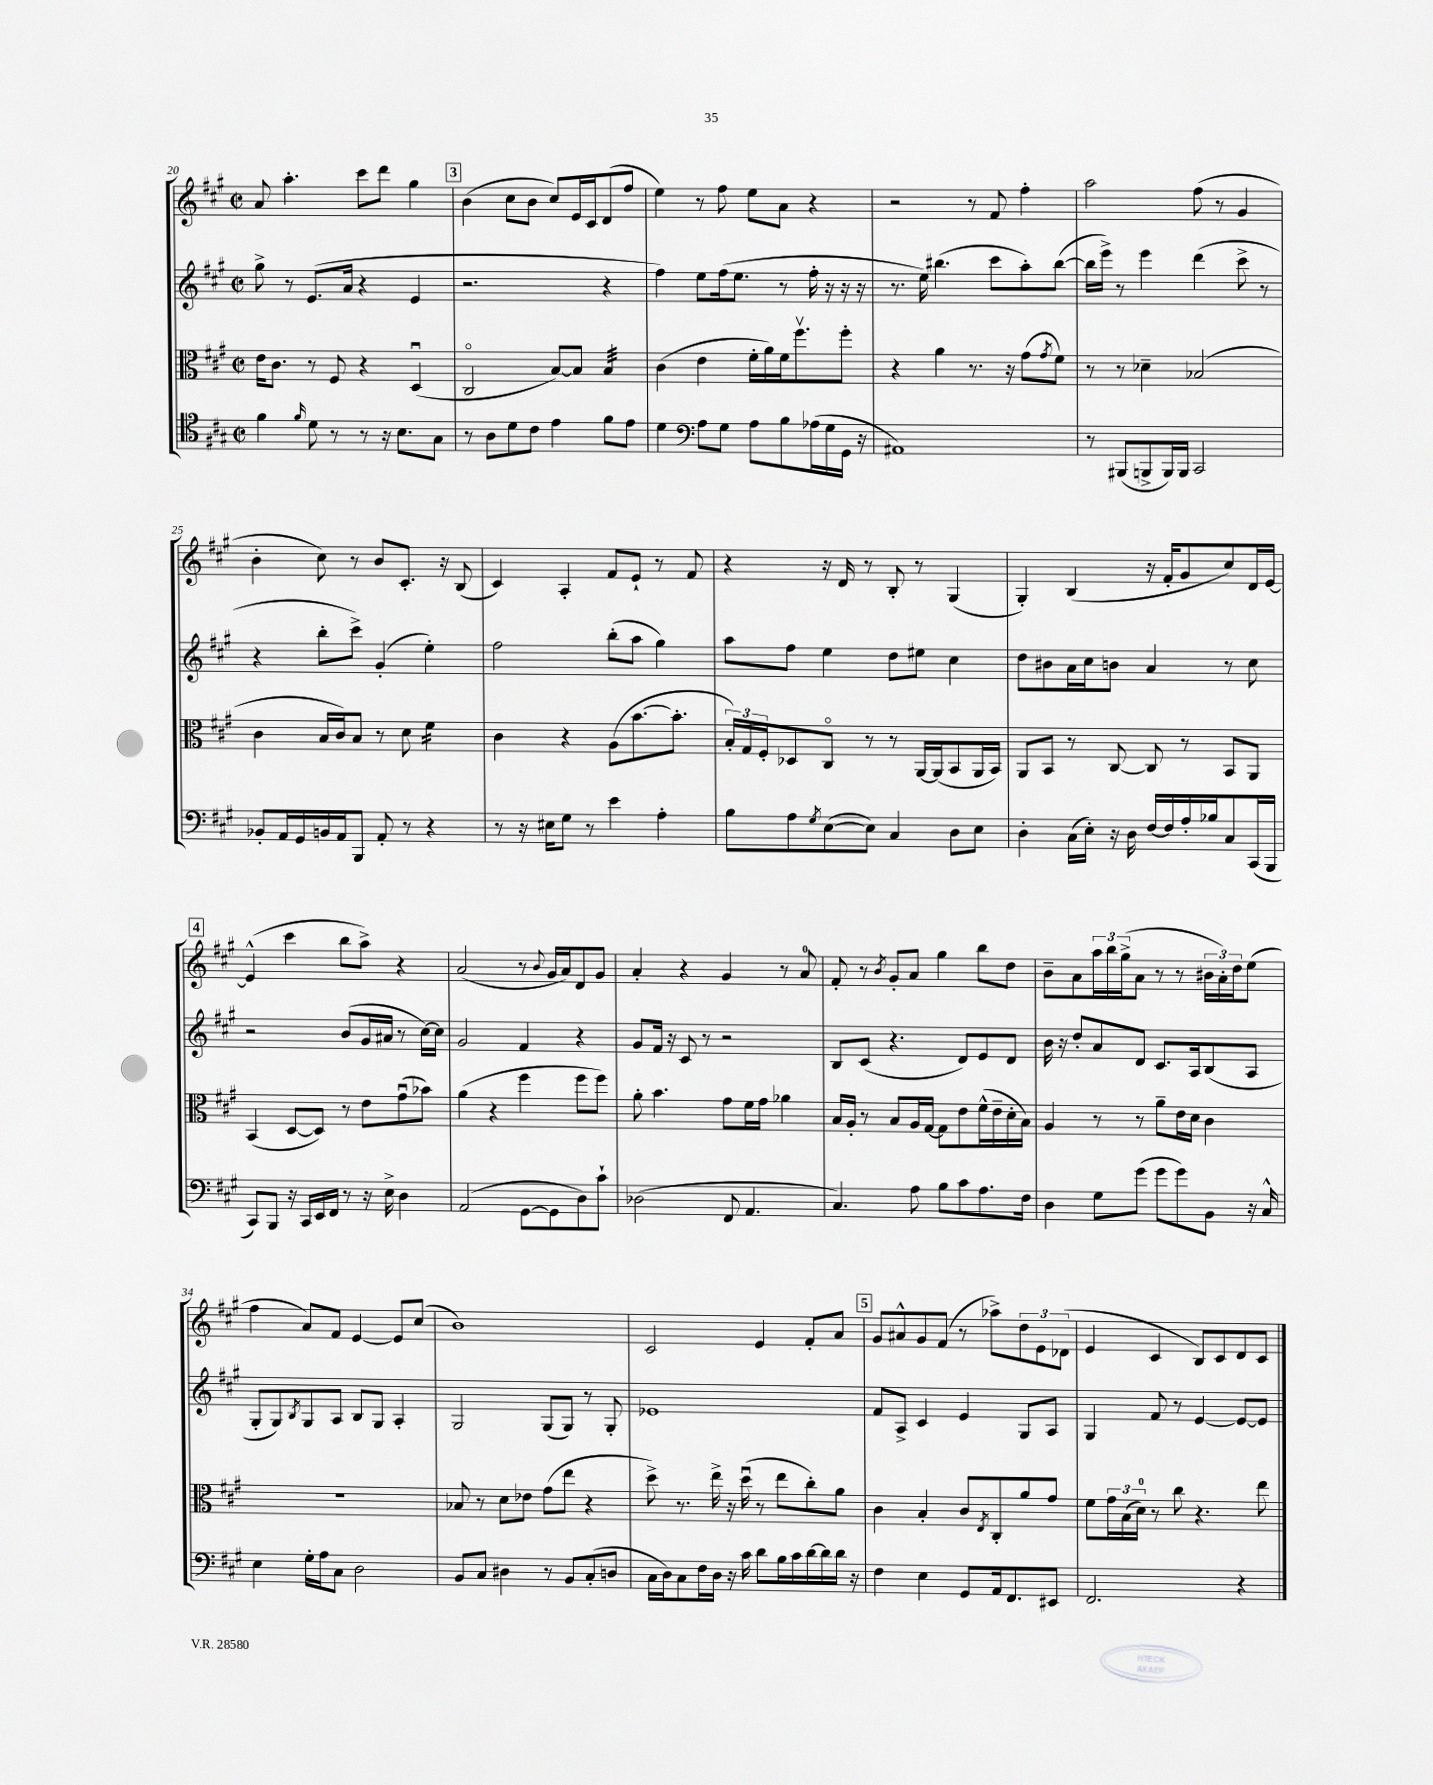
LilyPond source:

<<
\new StaffGroup <<
\new Staff = "s0" {
    \clef treble \key a \major \defaultTimeSignature \time 2/2
    a'8 a''4.-. cis'''8 d'''8 gis''4 |
    \mark \markup { \box "3" } b'4( cis''8 b'8 cis''8) e'16 cis'16 d'8( fis''8 |
    e''4) r8 fis''8 e''8 a'8 r4 |
    r2 r8 fis'8 fis''4-. |
    a''2 fis''8( r8 gis'4 |
    b'4-. cis''8) r8 b'8 cis'8.-. r16 b8( |
    cis'4) a4-. fis'8 e'8-! r8 fis'8 |
    r4 r16 d'16 r8 b8-. r8 gis4( |
    gis4-.) b4( r16 fis'16-. gis'8 cis''8) d'16 e'16~ |
    \mark \markup { \box "4" } e'4-^( cis'''4 b''8 a''8->) r4 |
    a'2( r8 \appoggiatura { b'8 } gis'16 a'16) d'8 gis'8 |
    a'4-. r4 gis'4 r8 a'8-0 |
    fis'8-. r8 \acciaccatura { b'8 } gis'8-. a'8 gis''4 b''8 d''8 |
    b'8-- a'8 \tuplet 3/2 { a''16 b''16 gis''16->( } a'8 r8 r8 \tuplet 3/2 { bis'16 a'16-.) d''16 } e''8( |
    fis''4 a'8) fis'8 e'4~ e'8 cis''8( |
    b'1) |
    cis'2 e'4 fis'8-. a'8 |
    \mark \markup { \box "5" } gis'8 ais'8-^ gis'8 fis'8( r8 aes''8->) \tuplet 3/2 { d''8 e'8 des'8( } |
    e'4 cis'4 b8) cis'8 d'8 cis'8 \bar "|." |
}
\new Staff = "s1" {
    \clef treble \key a \major \defaultTimeSignature \time 2/2
    gis''8-> r8 e'8.( a'16 r4 e'4 |
    \mark \markup { \box "3" } r2. r4 |
    fis''4) e''8 fis''16( e''8. r8 fis''16-. r16 r16 r16 |
    r8. e''16) bis''4.( cis'''8 a''8-.) bis''8~( |
    bis''16 e'''16->) r8 e'''4 d'''4( cis'''8-> r8 |
    r4 b''8-. cis'''8->) gis'4-.( e''4-.) |
    fis''2 b''8-.( a''8 gis''4) |
    a''8 fis''8 e''4 d''8 eis''8 cis''4 |
    d''8 bis'8 a'16 cis''16 b'8 a'4 r8 cis''8 |
    \mark \markup { \box "4" } r2 b'8( gis'16 ais'16 r8 cis''16~) cis''16 |
    gis'2 fis'4 r4 |
    gis'8 fis'16 r16 cis'8 r8 r2 |
    b8 cis'8( r4. d'8) e'8 d'8 |
    b'16 r16 d''8-. a'8 d'8 cis'8. a16 b8( a8 |
    gis8-. gis8) \acciaccatura { b8 } gis8 a8 b8 gis8 a4-. |
    gis2 gis8( gis8) r8 gis8-. |
    ees'1 |
    \mark \markup { \box "5" } fis'8 a8-> cis'4 e'4 gis8 a8 |
    gis4 fis'8 r8 e'4~ e'8~ e'8 \bar "|." |
}
\new Staff = "s2" {
    \clef alto \key a \major \defaultTimeSignature \time 2/2
    e'16 cis'8. r8 fis8 r4 d4\downbow( |
    \mark \markup { \box "3" } cis2\flageolet b8~) b8 b4:32 |
    cis'4( e'4 fis'16-. a'16) fis'16 fis''8.\upbow fis''8-. |
    r4 a'4 r8. r16 gis'8( \acciaccatura { gis'8 } fis'8) |
    r8 r8 des'4-- bes2( |
    cis'4 b16 cis'16) b8 r8 d'8 fis'4:16 |
    cis'4 r4 a8( b'8.~ b'8.-. |
    \tuplet 3/2 { b16-.) gis16 fis16-. } des8 cis8\flageolet r8 r8 a,16~ a,16( b,8 a,16 b,16) |
    a,8 b,8 r8 cis8~ cis8 r8 b,8 a,8 |
    \mark \markup { \box "4" } b,4( d8~ d8) r8 e'8 gis'8\downbow( bes'8) |
    a'4( r4 fis''4 fis''8 fis''8) |
    a'8-. b'4. gis'8 fis'16 gis'16 aes'4 |
    b16 a16-. r8 b8 a16 gis16~ gis8 e'8 fis'16-^( e'16-- d'16-. b16) |
    a4 r8 r8 a'8-- e'16 d'16 cis'4 |
    R1 |
    bes8 r8 d'8 ees'8 gis'8( e''8 r4 |
    d''8->) r8. e''16-> r16 d''16\downbow( r8 e''8 cis''8-.) a'8 |
    \mark \markup { \box "5" } cis'4 b4-. cis'8 \acciaccatura { e8 } cis8-. a'8 gis'8 |
    fis'8 \tuplet 3/2 { gis'16 b16( d'16-0) } r8 cis''8 r4. e''8 \bar "|." |
}
\new Staff = "s3" {
    \clef tenor \key a \major \defaultTimeSignature \time 2/2
    fis'4 \grace { fis'16 } d'8 r8 r8 r16 b8. gis8 |
    \mark \markup { \box "3" } r8 a8 d'8 cis'8 e'4 fis'8 e'8 |
    d'4 \clef bass a8 gis8 a8 b8 aes16( gis16 gis,16 r16 |
    ais,1) |
    r8 bis,,8( b,,8-> b,,16) b,,16 cis,2 |
    bes,8-. a,16 gis,16 b,16 a,16 b,,8 a,8-. r8 r4 |
    r8 r16 eis16 gis8 r8 e'4 a4-. |
    b8 a8 \acciaccatura { gis8 } e8~( e8) cis4 d8 e8 |
    d4-. cis16( e16-.) r16 d16 fis16~ fis16 a16-. bes16 cis8 cis,16( b,,16 |
    \mark \markup { \box "4" } cis,8) b,,8 r16 cis,16 e,16 fis,16 r8 r16 e16-> d4 |
    a,2( gis,8~ gis,8 d8) cis'8-! |
    des2( fis,8 a,4. |
    cis4.) a8 b8 cis'8 a8. fis16 |
    d4 gis8 gis'8( gis'8 gis'8) b,8 r16 cis16-^ |
    e4 gis16-. a16 cis8 d2 |
    b,8 cis8 dis4 r8 b,8 cis8-.( d8 |
    cis16 d16) cis8 fis16 d16 r16 cis'16 d'8 b16 cis'16 d'16~ d'16 d'16 r16 |
    \mark \markup { \box "5" } fis4 e4 gis,8 a,16 fis,8. eis,8 |
    fis,2. r4 \bar "|." |
}
>>
>>
\layout { \context { \Score currentBarNumber = #20 } }
